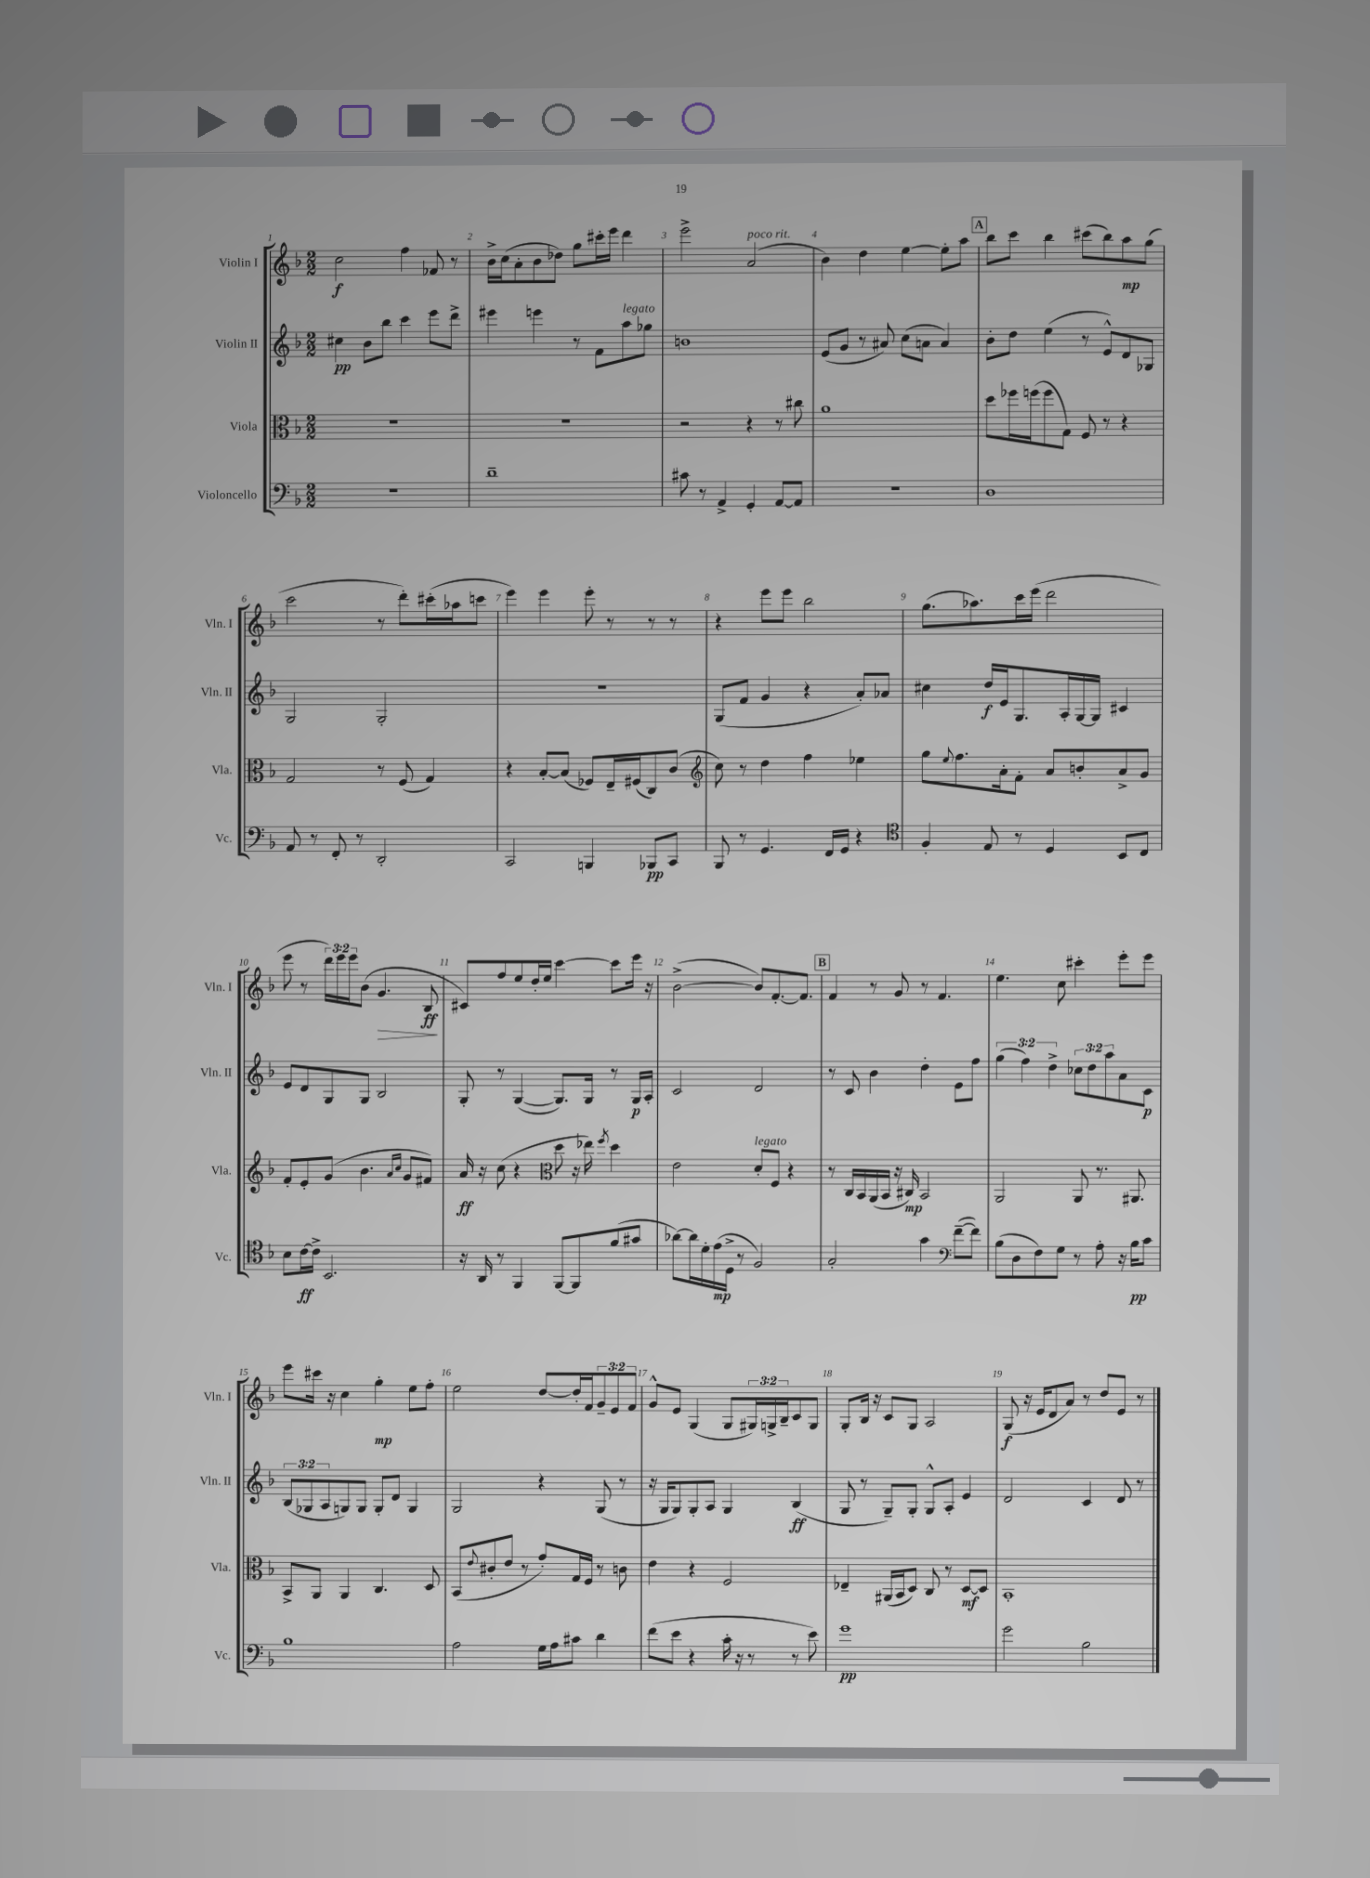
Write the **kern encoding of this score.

**kern	**kern	**kern	**kern
*staff4	*staff3	*staff2	*staff1
*clefF4	*clefC3	*clefG2	*clefG2
*k[b-]	*k[b-]	*k[b-]	*k[b-]
*M2/2	*M2/2	*M2/2	*M2/2
1r	1r	4cc#\	2cc\
.	.	8b-\L	.
.	.	8bb-\J	.
.	.	4ccc\	4ff\
.	.	8eee\L	8f-/
.	.	8ddd^\J	8r
=	=	=	=
1d~	1r	4eee#\	16b-^\LL
.	.	.	(16cc\J
.	.	.	8a'\
.	.	4eee\	8b-\
.	.	.	8dd-\J)
.	.	8r	8gg\L
.	.	8f\L	16ccc#'\L
.	.	.	16eee\JJ
.	.	8aa\	4ddd\
.	.	8gg-\J	.
=	=	=	=
8c#\	2r	1b	2eee^\
8r	.	.	.
4AA^/	.	.	.
4GG'/	4r	.	(2a/
[8AA/L	8r	.	.
8AA/]J	8cc#\	.	.
=	=	=	=
1r	1a	(8e/L	4b-\)
.	.	8g/J	.
.	.	8r	4dd\
.	.	8a#/)	.
.	.	(8cc\L	[4ee\
.	.	8a\J	.
.	.	4a/)	8ee'\]L
.	.	.	8aa\J
=	=	=	=
1D	8dd\L	8b-'\L	8bb-\L
.	16ff-\L	8dd\J	8ccc\J
.	(16ff\J	.	.
.	8ff\	(4ee\	4bb-\
.	8G\J)	.	.
.	8F/	8r	(8ccc#\L
.	8r	8e^^/L)	8bb-\)
.	4r	8d/	8aa\
.	.	8G-/J	(8gg\J
=	=	=	=
8AA/	2G/	2G/	2ccc\
8r	.	.	.
8FF'/	.	.	.
8r	.	.	.
2DD'/	8r	2G'/	8r
.	(8F/	.	8ddd'\L)
.	4G/)	.	(16ccc#'\L
.	.	.	16aa-\J
.	.	.	8ccc\J
=	=	=	=
2CC/	4r	1r	4eee\)
.	[8B-'/L	.	4eee\
.	(8B-/]J	.	.
4BBB/	8F-/L)	.	8eee'\
.	16E~/L	.	8r
.	(16F#/J	.	.
8BBB-/L	8C/)	.	8r
8CC/J	(8c/J	.	8r
=	=	=	=
*	*clefG2	*	*
8BBB-/	8cc\)	(8G/L	4r
8r	8r	8f/J	.
4.GG/	4dd\	4g/	8eee\L
.	.	.	8eee\J
.	4ff\	4r	2bb-\
16FF/LL	.	.	.
16GG/JJ	.	.	.
4r	4ee-\	8a'/L)	.
.	.	8a-/J	.
=	=	=	=
*clefC4	*	*	*
4F'/	8gg\L	4cc#\	(8.gg\L
.	8qqee/	.	.
.	8.ff\	.	.
.	.	.	8.aa-\)
8E/	.	16dd/LL	.
.	16a'\k	16e/J	.
8r	8f'\J	8.G/	16ccc\L
.	.	.	(16eee\JJ
4D/	8a/L	.	2ddd\
.	.	16A'/L	.
.	8b'/	[16G/	.
.	.	16G/]JJ	.
8BB-/L	8a^/	4c#/	.
8C/J	8g/J	.	.
=	=	=	=
8B-\L	8f'/L	8e/L	8eee\
[16c\L	8e'/	8d/	8r
16c^\]JJ	.	.	.
2.BB-/	(8g/J	8G/	24ddd\LL)
.	.	.	24eee\
.	.	.	24eee\J
.	4.b-\	8G/J	(8b-\J
.	.	2B-/	4.g/
.	16qqa/LL	.	.
.	16qqcc/JJ	.	.
.	8g/L	.	.
.	8f#/J)	.	8B-/
=	=	=	=
16r	16a/	8G'/	8c#/L)
16AA/	16r	.	.
8r	(8cc\	8r	8ff/
4FF/	4r	([4G/	8ee/
.	.	.	16dd'/L
.	.	.	16ee/JJ
*	*clefC3	*	*
[8FF/L	8dd\	8.G/]L)	[4ccc\
8FF/]	16r	.	.
.	16ee-\)	16G/Jk	.
.	8qff/	.	.
(8f/	4dd\	8r	8ccc\]L
8g#/J	.	16G/LL	16eee\Jk
.	.	16A'/JJ	16r
=	=	=	=
[8a-\L)	2e\	2c/	([2b-^\
16a-\]L	.	.	.
16d'\	.	.	.
(16e\	.	.	.
16D^\JJ	.	.	.
8r	.	.	.
2F/)	8d'/L	2d/	8b-/]L)
.	8F/J	.	[8.f'/
.	4r	.	.
.	.	.	8.f/]J
=	=	=	=
2G'/	8r	8r	4f/
.	16C/LL	8c/	.
.	16BB-/	.	.
.	(16AA/	4b-\	8r
.	16BB-/JJ	.	.
.	16r	.	8g/
.	16C#/)	.	.
4g\	2BB-/	4dd'\	8r
.	.	.	4.f/
*clefF4	*	*	*
([8f~\L	.	8e\L	.
8f\]J)	.	8ff\J	.
=	=	=	=
(8B-\L	2AA/	(6gg\	4.ee\
8D\	.	.	.
.	.	6ff\)	.
8F\)	.	.	.
.	.	6dd^\	.
8G\J	.	.	8cc\
8r	8AA/	12cc-\L	4ccc#'\
.	.	12dd\	.
8A'\	8.r	.	.
.	.	12aa\	.
16r	.	8a\	8eee'\L
16B-\LK	8.AA#/	.	.
8c\J	.	8c\J	8eee\J
=	=	=	=
1B-	8BB-^/L	(12B-/L	8eee\L
.	.	12G-/	.
.	8AA/J	.	16ccc#\Jk
.	.	12A/	.
.	.	.	16r
.	4AA/	8G/)	4cc\
.	.	8G/J	.
.	4.C/	8G'/L	4gg'\
.	.	8d/J	.
.	.	4G/	8ee\L
.	8D/	.	8ff'\J
=	=	=	=
2A\	(8BB-/L	2G/	2ee\
.	8qqe/	.	.
.	8c#'/	.	.
.	8e/J	.	.
.	8r	.	.
16G\LL	8g'/L)	4r	[8dd/L
16A\J	.	.	.
8c#\J	16G/L	.	16dd'/]L
.	16F/JJ	.	16f/J
4d\	8r	(8G/	12g~/
.	.	.	12e/
.	8c\	8r	.
.	.	.	12f/J
=	=	=	=
(8f\L	4e\	16r	8g^^/L
.	.	16G/LK	.
8e\J	.	8G/)	8e/J
4r	4r	8G'/	(4G/
.	.	8A/J	.
16c'\	2F/	4G/	8G/L
16r	.	.	.
8r	.	.	24G#/L)
.	.	.	24G^/
.	.	.	24B-~/J
8r	.	(4B-/	8c/
8e\)	.	.	8G/J
=	=	=	=
1g	4E-~/	8G/	8G'/L
.	.	8r	16B-/Jk
.	.	.	16r
.	(16AA#/LL	8G~/L)	8c/L
.	16BB-/J	.	.
.	8D/J)	8G'/J	8G/J
.	8C/	8G^^/L	2A/
.	8r	8A'/J	.
.	[8D/L	4e/	.
.	8D/]J	.	.
=	=	=	=
2g\	1BB-'	2d/	(8G/
.	.	.	16r
.	.	.	16e/LK
.	.	.	8d/
.	.	.	8a/J)
2B-\	.	4c/	8r
.	.	.	8dd/L
.	.	8d/	8e/J
.	.	8r	8r
==	==	==	==
*-	*-	*-	*-
